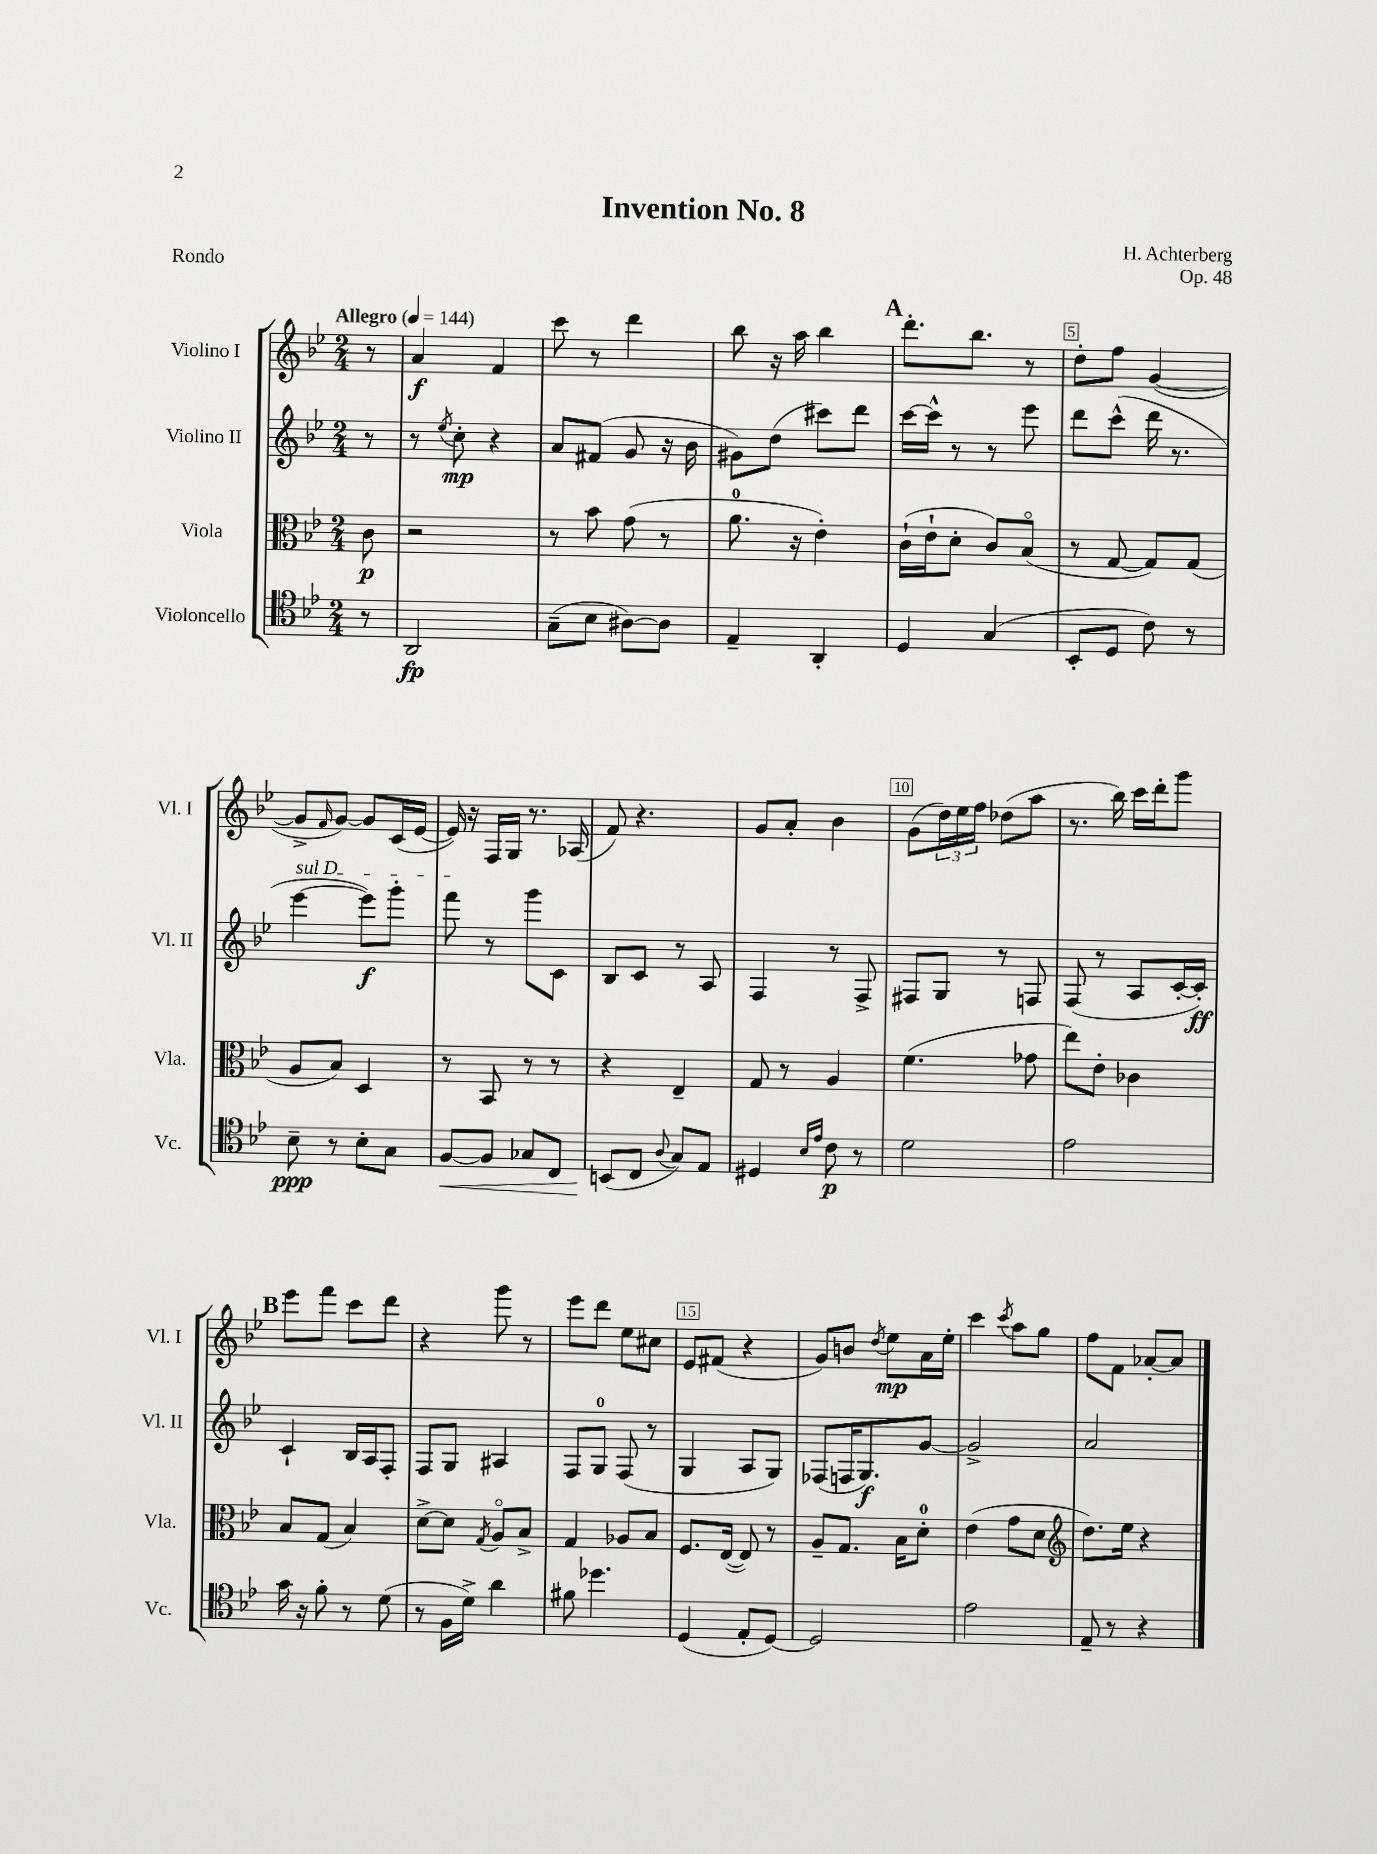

**kern	**dynam	**kern	**dynam	**kern	**dynam	**kern	**dynam
*part4	*part4	*part3	*part3	*part2	*part2	*part1	*part1
*staff4	*staff4	*staff3	*staff3	*staff2	*staff2	*staff1	*staff1
*I"Violoncello	*	*I"Viola	*	*I"Violino II	*	*I"Violino I	*
*I'Vc.	*	*I'Vla.	*	*I'Vl. II	*	*I'Vl. I	*
*clefC4	*	*clefC3	*	*clefG2	*	*clefG2	*
*k[b-e-]	*	*k[b-e-]	*	*k[b-e-]	*	*k[b-e-]	*
*M2/4	*	*M2/4	*	*M2/4	*	*M2/4	*
*MM144	*	*MM144	*	*MM144	*	*MM144	*
=	=	=	=	=	=	=	=
!	!	!	!	!	!	!LO:TX:a:B:t=Allegro	!
8r	.	8c\	p	8r	.	8r	.
=1	=1	=1	=1	=1	=1	=1	=1
2AA/	fp	2r	.	8r	.	4a/	f
.	.	.	.	8qee-/	.	.	.
.	.	.	.	8cc'\	mp	.	.
.	.	.	.	4r	.	4f/	.
=2	=2	=2	=2	=2	=2	=2	=2
(8G~\L	.	8r	.	8a/L	.	8ccc\	.
8B-\J	.	8b-\	.	(8f#X/J	.	8r	.
[8A#X\L)	.	(8g\	.	8g/	.	4ddd\	.
8A#\J]	.	8r	.	16r	.	.	.
.	.	.	.	16b-\	.	.	.
=3	=3	=3	=3	=3	=3	=3	=3
4E-~/	.	8.a\	.	8g#X\L)	.	8bb-\	.
.	.	.	.	(8dd\J	.	16r	.
.	.	16r	.	.	.	16aa\	.
4AA'/	.	4e-'\)	.	8ccc#X\L)	.	4bb-\	.
.	.	.	.	8ddd\J	.	.	.
!!LO:REH:place=s1:t=A
=4	=4	=4	=4	=4	=4	=4	=4
4D/	.	(16c`\LL	.	[16ccc\LL	.	8.ddd'\L	.
.	.	16e-`\J	.	16ccc^^\JJ]	.	.	.
.	.	8d'\J	.	8r	.	.	.
.	.	.	.	.	.	8.bb-\J	.
(4G/	.	8c/L)	.	8r	.	.	.
.	.	(8B-/J	.	8eee-\	.	8r	.
=5	=5	=5	=5	=5	=5	=5	=5
8BB-'/L	.	8r	.	8ddd\L	.	8dd'\L	.
8D/J	.	[8G/	.	(8ccc^^\J	.	8ff\J	.
8c\)	.	8G/L])	.	16ddd\	.	([4g/	.
.	.	.	.	8.r	.	.	.
8r	.	(8G/J	.	.	.	.	.
!!LO:LB:g=z
=6	=6	=6	=6	=6	=6	=6	=6
!	!	!	!	!LO:TX:a:i:t=sul D	!	!	!
8B-~\	ppp	8A/L	.	[4eee-\	.	8g^/L]	.
.	.	.	.	.	.	16qqf/	.
8r	.	8B-/J)	.	.	.	[8g/J)	.
8B-'\L	.	4D/	.	8eee-\L])	f	8g/L]	.
8G\J	.	.	.	8ggg'\J	.	(16c/L	.
.	.	.	.	.	.	[16e-/JJ	.
=7	=7	=7	=7	=7	=7	=7	=7
!	!LO:HP:b	!	!	!	!	!	!
[8F/L	<	8r	.	8fff\	.	16e-/])	.
.	.	.	.	.	.	16r	.
8F/J]	.	8BB-/	.	8r	.	16F/LL	.
.	.	.	.	.	.	16G/JJ	.
8G-X/L	.	8r	.	8ggg\L	.	8.r	.
8C/J	.	8r	.	8c\J	.	.	.
.	.	.	.	.	.	(16A-X/	.
=8	=8	=8	=8	=8	=8	=8	=8
(8BBn/L	.	4r	.	8B-/L	.	8f/)	.
8C/J	[	.	.	8c/J	.	4.r	.
8qqA/	.	.	.	.	.	.	.
8G/L)	.	4E-~/	.	8r	.	.	.
8E-/J	.	.	.	8A/	.	.	.
=9	=9	=9	=9	=9	=9	=9	=9
4D#X/	.	8G/	.	4F/	.	8g/L	.
.	.	8r	.	.	.	8a'/J	.
16qqB-/LL	.	.	.	.	.	.	.
16qqe-/JJ	.	.	.	.	.	.	.
8c\	p	4A/	.	8r	.	4b-\	.
8r	.	.	.	8F^/	.	.	.
=10	=10	=10	=10	=10	=10	=10	=10
2d\	.	(4.f\	.	8F#X/L	.	(8g\L	.
.	.	.	.	8G/J	.	24dd\L)	.
.	.	.	.	.	.	24ee-\	.
.	.	.	.	.	.	24ff\JJ	.
.	.	.	.	8r	.	(8dd-X\L	.
.	.	8g-X\	.	8Fn/	.	8aa\J	.
=11	=11	=11	=11	=11	=11	=11	=11
2e-\	.	8ee-\L)	.	(8F/	.	8.r	.
.	.	8e-'\J	.	8r	.	.	.
.	.	.	.	.	.	16bb-\)	.
.	.	4c-X\	.	8A/L	.	16ccc\LL	.
.	.	.	.	.	.	16ddd'\J	.
.	.	.	.	[16c'/L	.	8ggg\J	.
.	.	.	.	16c'/JJ])	ff	.	.
!!LO:LB:g=z
!!LO:REH:place=s1:t=B
=12	=12	=12	=12	=12	=12	=12	=12
16g\	.	8B-/L	.	4c`/	.	8eee-\L	.
16r	.	.	.	.	.	.	.
8f'\	.	(8G/J	.	.	.	8fff\J	.
8r	.	4B-/)	.	16B-/LL	.	8ccc\L	.
.	.	.	.	16A/J	.	.	.
(8d\	.	.	.	8F'/J	.	8ddd\J	.
=13	=13	=13	=13	=13	=13	=13	=13
8r	.	[8d^\L	.	8F/L	.	4r	.
16F\LL	.	8d\J]	.	8G/J	.	.	.
16d^\JJ)	.	.	.	.	.	.	.
.	.	8qG/	.	.	.	.	.
4a\	.	8A/L	.	4A#X/	.	8ggg\	.
.	.	8B-^/J	.	.	.	8r	.
=14	=14	=14	=14	=14	=14	=14	=14
8f#X\	.	4G/	.	8F/L	.	8eee-\L	.
4.dd-X\	.	.	.	8G/J	.	8ddd\J	.
.	.	8A-X/L	.	(8F/	.	8ee-\L	.
.	.	8B-/J	.	8r	.	8cc#X\J	.
=15	=15	=15	=15	=15	=15	=15	=15
(4D/	.	8.F/L	.	4G/	.	8e-/L	.
.	.	.	.	.	.	(8f#X/J	.
.	.	([16E-/Jk	.	.	.	.	.
8E-'/L	.	8E-/])	.	8A/L	.	4r	.
[8D/J)	.	8r	.	8G/J)	.	.	.
=16	=16	=16	=16	=16	=16	=16	=16
2D/]	.	8A~/L	.	(8F-X/L	.	8g/L)	.
.	.	8.G/J	.	16Fn/K	.	8bn/J	.
.	.	.	.	8.G/)	f	.	.
.	.	.	.	.	.	8qdd/	.
.	.	.	.	.	.	8ee-\L	mp
.	.	16B-\KL	.	.	.	.	.
.	.	8d'\J	.	[8g/J	.	16a\L	.
.	.	.	.	.	.	16ee-'\JJ	.
=17	=17	=17	=17	=17	=17	=17	=17
2e-\	.	(4e-\	.	2g^/]	.	4ccc\	.
.	.	.	.	.	.	8qccc/	.
.	.	8g\L	.	.	.	8aa\L	.
.	.	8d\J	.	.	.	8gg\J	.
=18	=18	=18	=18	=18	=18	=18	=18
*	*	*clefG2	*	*	*	*	*
8E-~/	.	8.dd\L)	.	2a/	.	8ff\L	.
8r	.	.	.	.	.	8f\J	.
.	.	16ee-\Jk	.	.	.	.	.
4r	.	4r	.	.	.	[8a-X'/L	.
.	.	.	.	.	.	8a-/J]	.
==	==	==	==	==	==	==	==
*-	*-	*-	*-	*-	*-	*-	*-
